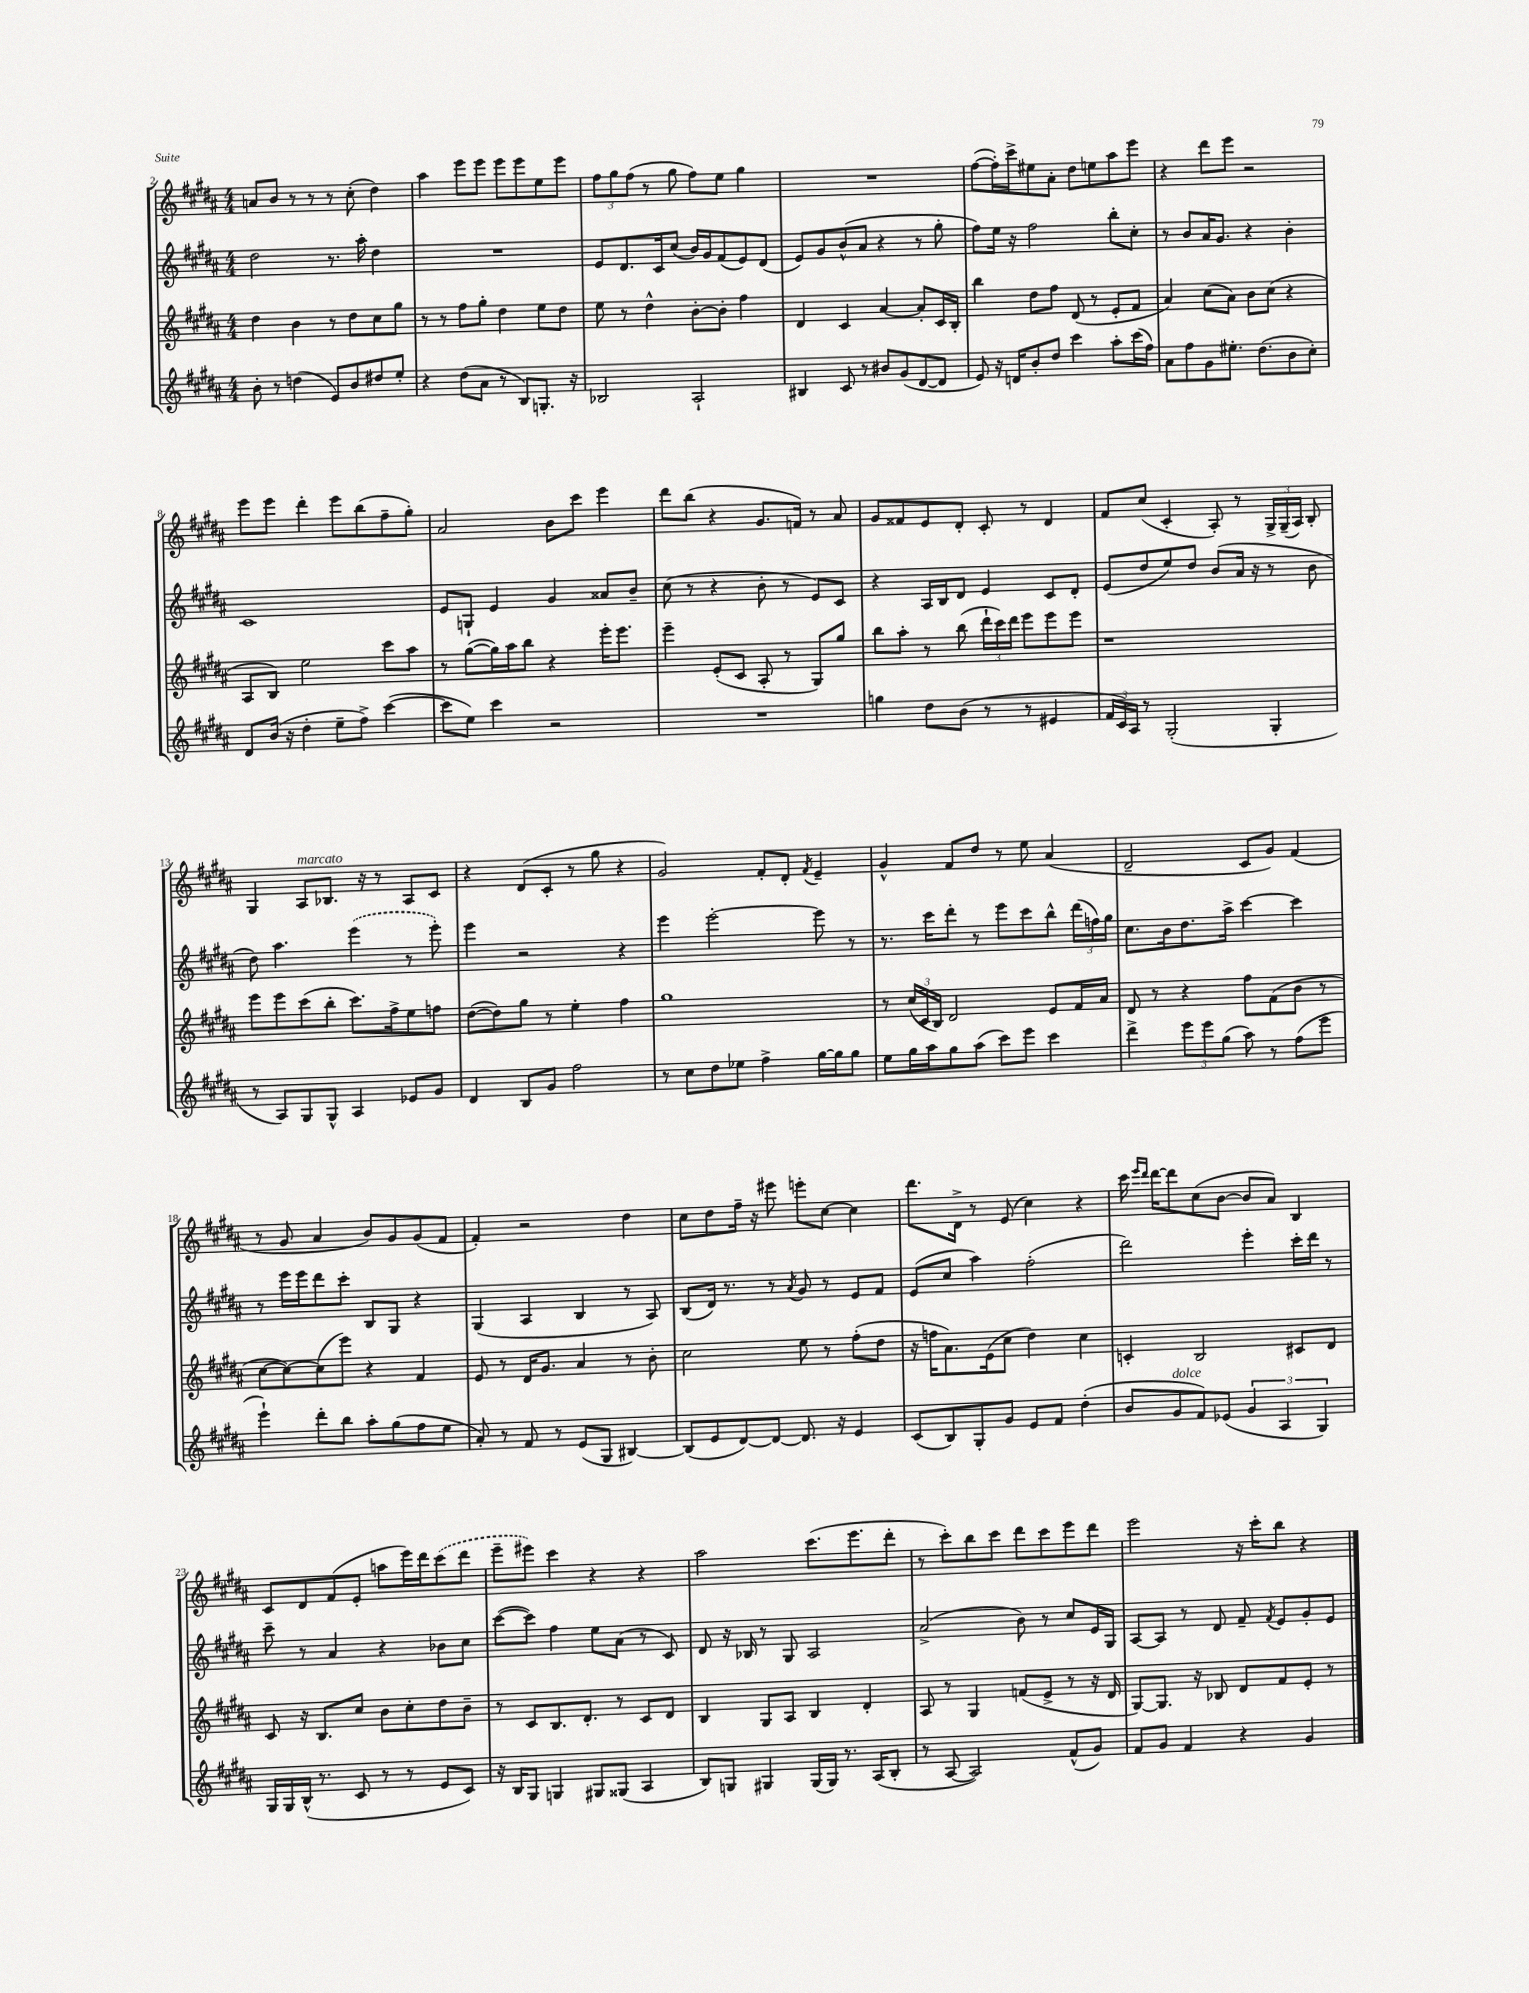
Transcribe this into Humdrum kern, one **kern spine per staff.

**kern	**kern	**kern	**kern
*part4	*part3	*part2	*part1
*staff4	*staff3	*staff2	*staff1
*clefG2	*clefG2	*clefG2	*clefG2
*k[f#c#g#d#a#]	*k[f#c#g#d#a#]	*k[f#c#g#d#a#]	*k[f#c#g#d#a#]
*M4/4	*M4/4	*M4/4	*M4/4
=2	=2	=2	=2
8b'\	4dd#\	2dd#\	8an/L
8r	.	.	8b/J
(4ddn\	4b\	.	8r
.	.	.	8r
8e/L)	8r	8.r	8r
8b/	8dd#\L	.	(8cc#'\
.	.	16aa#'\	.
8dd#X/	8cc#\	4dd#\	4dd#\)
8ee'/J	8gg#\J	.	.
=3	=3	=3	=3
4r	8r	1r	4aa#\
.	8r	.	.
(8dd#\L	8ff#\L	.	8eee\L
8a#\J	8gg#'\J	.	8eee\J
8r	4dd#\	.	8eee\L
8B/L)	.	.	8eee\
8.Gn'/J	8ee\L	.	8ee\
.	8dd#\J	.	8eee\J
16r	.	.	.
=4	=4	=4	=4
2B-X/	8ee\	8e/L	12ff#\L
.	.	.	12gg#\
.	8r	8.d#/	.
.	.	.	(12ff#\J
.	4dd#^^\	.	8r
.	.	16c#/k	.
.	.	(8cc#/J	8gg#\
2A#`/	[8b'\L	16b/LL)	8ff#\L)
.	.	16g#/J	.
.	8b'\J]	(8f#/	8ee\J
.	4ff#\	8e/)	4gg#\
.	.	(8d#/J	.
=5	=5	=5	=5
4B#X/	4d#/	8e/L)	1r
.	.	8g#/	.
8c#/	4c#/	(8b^^/	.
8r	.	8a#/J	.
8b#X/L	[4a#/	4r	.
(8g#/	.	.	.
[8d#/	8a#'/L]	8r	.
8d#/J]	16c#/L	8gg#'\	.
.	16B'/JJ	.	.
=6	=6	=6	=6
8e/)	4bb\	8ff#\L)	([8ff#\L
16r	.	16ee\Jk	16ff#'\L])
16dn/KL	.	16r	16ccc#^\J
8b'/	8dd#\L	2ff#\	8ee#X\
8dd#/J	8ff#\J	.	8a#'\J
4ccc#\	(8d#/	.	8dd#\L
.	8r	.	8een\
8aa#'\L	8e'/L	8bb'\L	8aa#\
(16ccc#\L	8f#/J	8cc#'\J	8eee\J
16ff#\JJ)	.	.	.
=7	=7	=7	=7
8a#\L	4a#/)	8r	4r
8ff#\	.	8b/L	.
8g#\	(8cc#\L	16a#/K	8ddd#\L
.	.	8.g#/J	.
8.ee#X'\J	8a#\J)	.	8eee\J
.	8b\L	4r	2r
(8.dd#\L	.	.	.
.	(8cc#\J	.	.
8b\	4r	4b'\	.
8cc#'\J)	.	.	.
!!LO:LB:g=z
=8	=8	=8	=8
8d#/L	8A#/L	1c#	8eee\L
(16b/Jk	8B/J)	.	8eee\J
16r	.	.	.
4dd#'\	2ee\	.	4ddd#'\
8ee~\L	.	.	8eee\L
8ff#^\J)	.	.	(8bb\
([4ccc#\	8ccc#\L	.	8ff#~\
.	8aa#\J	.	8gg#'\J)
=9	=9	=9	=9
8ccc#\L]	8r	8e/L	2a#/
8ee\J)	([8gg#\L	8Gn`/J	.
4ccc#\	16gg#\L])	4e/	.
.	16aa#\J	.	.
.	8bb\J	.	.
2r	4r	4g#/	8b\L
.	.	.	8ccc#\J
.	16eee'\KL	8a##X/L	4eee\
.	8.eee\J	.	.
.	.	8b~/J	.
=10	=10	=10	=10
1r	4eee~\	(8cc#\	8ddd#\L
.	.	8r	(8bb\J
.	(8e'/L	4r	4r
.	8c#/J	.	.
.	8A#'/	8b'\	8.g#/L
.	8r	8r	.
.	.	.	16fn/Jk)
.	8G#/L)	8e/L)	8r
.	8gg#/J	8c#/J	8a#/
=11	=11	=11	=11
4ggn\	8bb\L	4r	8g#/L
.	8aa#'\J	.	8f##X/
8dd#\L	8r	16A#/LL	8e/
.	.	16B/J	.
(8b\J	(8bb\	8d#/J	8d#'/J
8r	24ddd#`\LL	4e/	8c#'/
.	24ccc#\)	.	.
.	24ddd#\JJ	.	.
8r	8eee\L	.	8r
4e#X/	8eee\	8c#/L	4d#/
.	8eee\J	8d#'/J	.
=12	=12	=12	=12
24f#/LL	1r	(8e/L	8f#/L
24c#/)	.	.	.
24A#/JJ	.	.	.
8r	.	8dd#/	(8cc#/J
(2G#'/	.	8ee/)	4c#'/
.	.	8dd#/J	.
.	.	(8b/L	8A#'/)
.	.	16a#/Jk	8r
.	.	16r	.
4G#'/	.	8r	24G#^/LL
.	.	.	(24G#~/
.	.	.	24A#/JJ)
.	.	8b\	8B'/
!!LO:LB:g=z
=13	=13	=13	=13
8r	8eee\L	8dd#\)	4G#/
8A#/L)	8eee\	4.aa#\	.
!	!	!	!LO:TX:a:i:t=marcato
8G#/	(8ccc#\	.	8A#/L
8G#^^/J	8bb'\J	.	8.B-X/J
4A#/	8.ccc#\L)	(4eee\	.
.	.	.	16r
.	.	.	8r
.	16ff#^\k	.	.
8e-X/L	8ee\	8r	8A#/L
8g#/J	8ffn\J	8eee'\)	8c#/J
=14	=14	=14	=14
4d#/	([8dd#\L	4eee\	4r
.	8dd#\])	.	.
8B/L	8gg#\J	2r	(8d#/L
8g#/J	8r	.	8c#'/J
2ff#\	4ee'\	.	8r
.	.	.	8gg#\
.	4ff#\	4r	4r
=15	=15	=15	=15
8r	1gg#	4eee\	2g#/)
8cc#\L	.	.	.
8dd#\	.	[2eee'\	.
8ee-X\J	.	.	.
4ff#^\	.	.	8f#'/L
.	.	.	8d#'/J
.	.	.	8qf#/
[16gg#\LL	.	8eee\]	4e~/
16gg#\J]	.	.	.
8gg#\J	.	8r	.
=16	=16	=16	=16
8ee\L	8r	8.r	4g#^^/
16gg#\L	(24cc#/LL	.	.
.	24c#/	.	.
16aa#\J	.	16ccc#\KL	.
.	24B/JJ)	.	.
8gg#\	2d#/	8ddd#'\J	8f#/L
(8aa#\J	.	8r	8dd#/J
8ccc#\L)	.	8eee\L	8r
8eee\J	.	8ccc#\	8ee\
4ccc#\	8e/L	8bb^^\J	(4a#/
.	16f#/L	(24ddd#\LL	.
.	.	24ffn\)	.
.	16a#/JJ	.	.
.	.	24gg#\JJ	.
=17	=17	=17	=17
4ddd#^\	8d#/	8.cc#\L	2d#~/
.	8r	.	.
.	.	16b\k	.
12eee\L	4r	8.dd#\	.
12eee\	.	.	.
(12gg#\J	.	.	.
.	.	16aa#^\Jk	.
8aa#\)	8ff#\L	[4ccc#\	8c#/L
8r	(8f#\	.	8g#/J)
(8ff#\L	8b\J	4ccc#\]	(4f#/
8eee\J	8r	.	.
!!LO:LB:g=z
=18	=18	=18	=18
4eee`\)	[8cc#\L	8r	8r
.	8cc#\_)	16eee\LL	8g#/
.	.	16eee\J	.
8ddd#'\L	(8cc#\]	8ddd#\	4a#/
8bb\J	8eee\J)	8ccc#'\J	.
8aa#'\L	4r	8B/L	8b/L)
(8gg#\	.	8G#/J	8g#/
8ff#\	4f#/	4r	(8g#/
8ee\J	.	.	8f#/J
=19	=19	=19	=19
8a#'/)	8e/	(4G#/	4f#'/)
8r	8r	.	.
8f#/	16d#/KL	4A#/	2r
.	8.g#/J	.	.
8r	.	.	.
(8e/L	4a#/	4B/	.
8G#/J	.	.	.
[4B#X/)	8r	8r	4dd#\
.	8b'\	8A#/)	.
=20	=20	=20	=20
(8B#/L]	2cc#\	(8B/L	8cc#\L
8e/	.	16d#/Jk)	8dd#\
.	.	8.r	.
[8d#/)	.	.	16ff#~\Jk
.	.	.	16r
8d#/J_	.	8r	8eee#X\
.	.	8qa#/	.
8.d#/]	8ee\	8g#/	8eeen'\L
.	8r	8r	[8cc#\J
16r	.	.	.
4e/	(8ff#'\L	8e/L	4cc#\]
.	8dd#\J	8f#/J	.
=21	=21	=21	=21
(8c#/L	16r	(8e/L	8.ddd#\L
.	16ffn\KL	.	.
8B/)	8.a#\)	8cc#/J	.
.	.	.	16d#^\Jk
8G#'/	.	4aa#\)	8r
.	(16e\k	.	.
8g#/J	8cc#\J	.	(8e/
8e/L	4dd#\)	(2ff#'\	4cc#\)
8f#/J	.	.	.
(4dd#'\	4cc#\	.	4r
=22	=22	=22	=22
8b/L	4cn'/	2ddd#\)	16ccc#\
.	.	.	16qqeee/LL
.	.	.	16qqddd#/JJ
.	.	.	[16ddd#\KL
!LO:TX:a:i:t=dolce	!	!	!
8g#/	.	.	8ddd#\]
8f#/)	2B/	.	(8cc#\
(8e-X/J	.	.	[8b\J
6g#/	.	4eee'\	8b/L]
.	.	.	8a#/J)
6A#/	.	.	.
.	8c#X/L	16ccc#'\LL	4B/
.	.	16ddd#\JJ	.
6G#/)	.	.	.
.	8d#/J	8r	.
!!LO:LB:g=z
=23	=23	=23	=23
16G#/LL	8c#/	8ccc#~\	8c#/L
16G#/	.	.	.
(16B^^/JJ	16r	8r	8d#/
8.r	8.B/L	.	.
.	.	4a#/	(8f#/
8c#/	8cc#/J	.	8e'/J
8r	8b\L	4r	8aan\L
8r	8cc#'\	.	16eee\L)
.	.	.	16ddd#\J
8e/L	8dd#\	8b-X\L	(8ccc#\
8c#/J)	8b~\J	8cc#\J	8ddd#\J
=24	=24	=24	=24
16r	8r	([8ccc#\L	8eee~\L
16B/KL	.	.	.
8G#/J	8c#/L	8ccc#\J])	8eee#X\J)
4Gn/	8.B/	4ff#\	4ccc#\
.	8.d#'/J	.	.
8G#X/L	.	8ee\L	4r
(8G##X/J	8r	(8a#\J	.
4A#/	8c#/L	8r	4r
.	8d#/J	8c#/)	.
=25	=25	=25	=25
8B/L)	4B/	8d#/	2aa#\
8Gn/J	.	16r	.
.	.	16B-X/	.
4G#X/	8G#/L	8r	.
.	8A#/J	8G#/	.
(16G#/LL	4B/	2A#/	(8.ccc#\L
16G#/JJ)	.	.	.
8.r	.	.	.
.	.	.	8.eee\
.	4d#'/	.	.
(16A#/KL	.	.	.
8B'/J	.	.	8ddd#'\J
=26	=26	=26	=26
8r	8A#/	(2a#^/	8r
[8A#/	8r	.	8ccc#'\L)
2A#/])	4G#/	.	8bb\
.	.	.	8ccc#\J
.	(8fn/L	8b\)	8ddd#\L
.	8e^/J	8r	8ccc#\
(8f#^^/L	8r	8cc#/L	8eee\
8g#/J)	16r	16e/L	8ddd#\J
.	16d#/	16G#/JJ	.
=27	=27	=27	=27
8f#/L	[8G#/L)	[8A#/L	2eee\
8g#/J	8.G#/J]	8A#/J]	.
4f#/	.	8r	.
.	16r	.	.
.	8B-X/	8d#/	.
4r	8d#/L	8f#~/	16r
.	.	.	16ccc#'\KL
.	.	8qf#/	.
.	8f#/	8e/L	8bb\J
4g#/	8e'/J	8g#'/	4r
.	8r	8e/J	.
==	==	==	==
*-	*-	*-	*-
